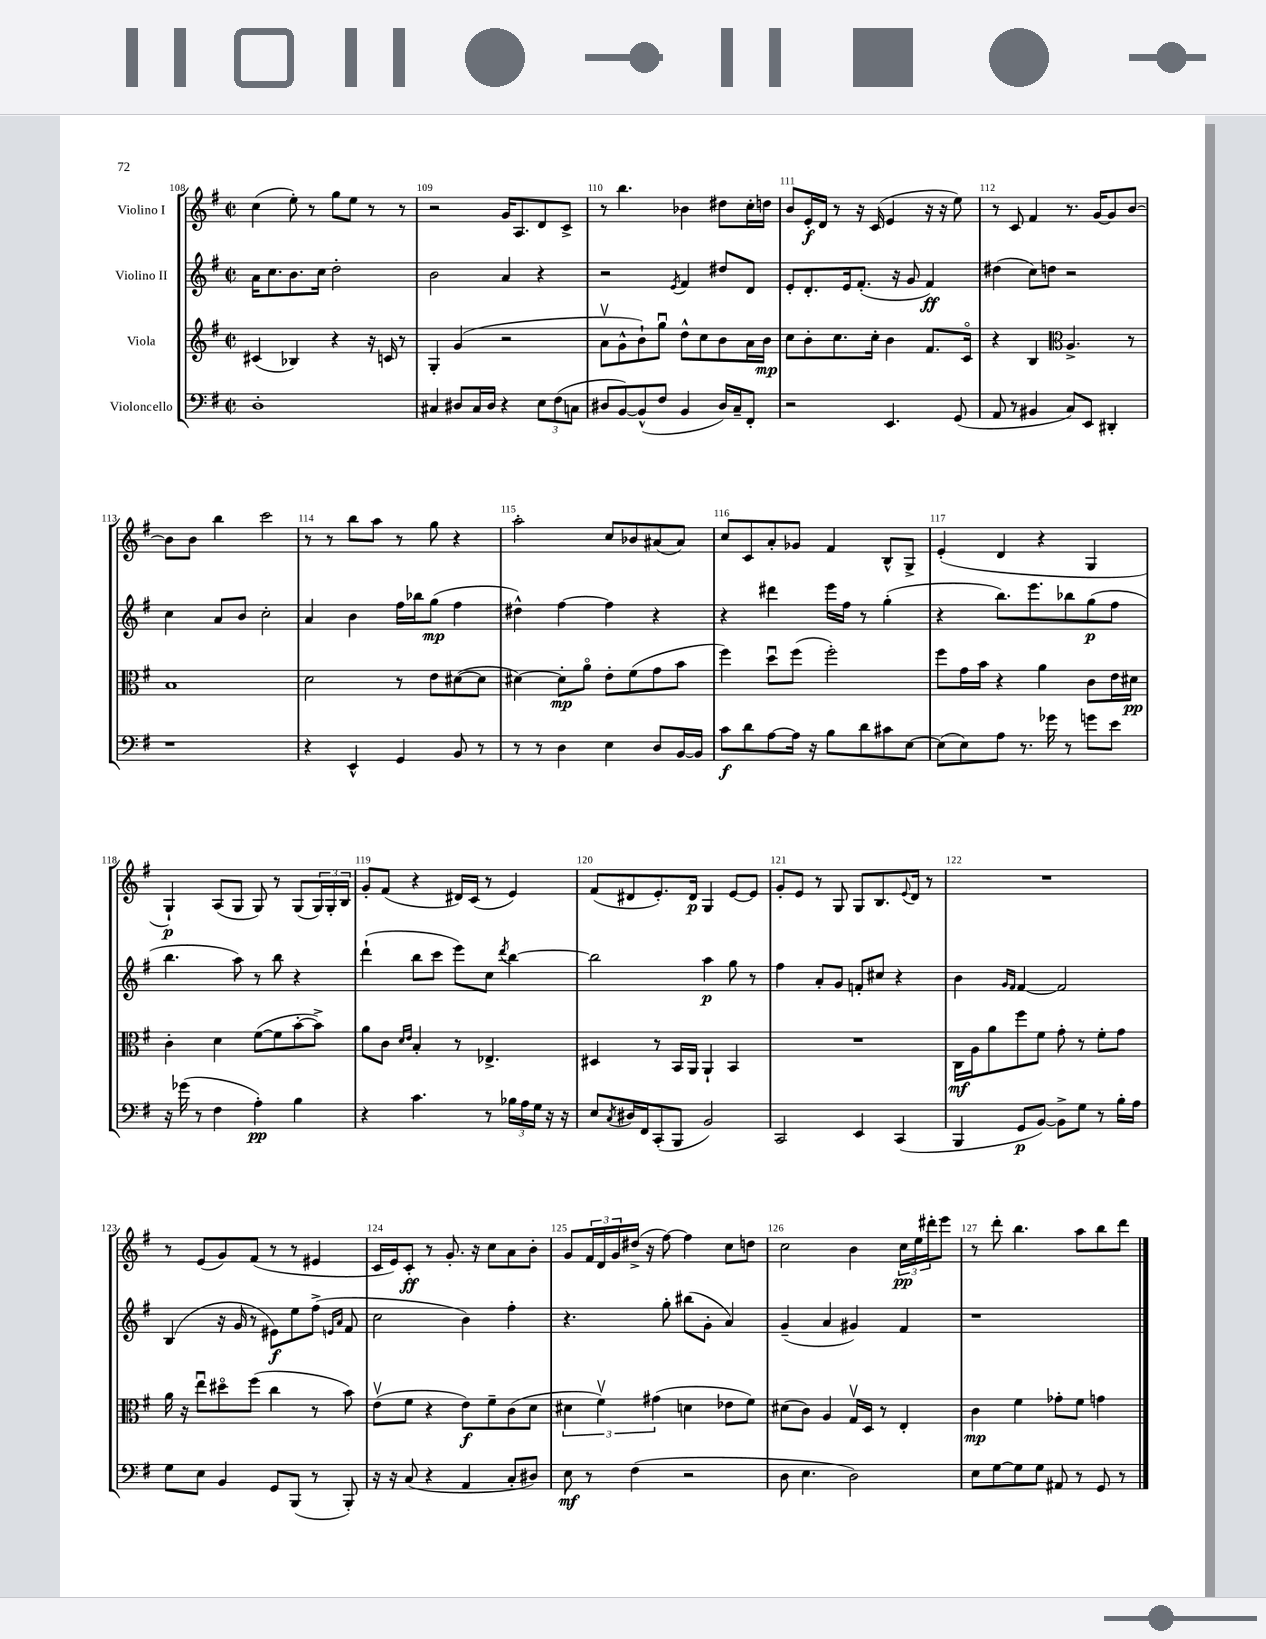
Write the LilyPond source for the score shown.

<<
\new StaffGroup <<
\new Staff = "s0" \with { instrumentName = "Violino I" } {
    \clef treble \key g \major \defaultTimeSignature \time 2/2
    c''4( e''8-.) r8 g''8 e''8 r8 r8 |
    r2 g'16 a8. d'8 c'8-> |
    r8 b''4. bes'4 dis''8 c''16-. d''16 |
    b'8 e'16-.\f d'16 r8 r16 c'16( e'4 r16 r16 e''8) |
    r8 c'8 fis'4 r8. g'16~ g'8 b'8~ |
    b'8 b'8 b''4 c'''2 |
    r8 r8 b''8 a''8 r8 g''8 r4 |
    a''2-. c''8 bes'8 ais'8( ais'8) |
    c''8 c'8 a'8-. ges'8 fis'4 b8-^ g8-> |
    e'4-.( d'4 r4 g4 |
    g4-!\p) a8( g8 g8) r8 g8( \tuplet 3/2 { g16) g16-. b16 } |
    g'8-. fis'8( r4 dis'16) c'16( r8 e'4) |
    fis'8( dis'8 e'8.-.) dis'16\p g4 e'8~ e'8 |
    g'8-. e'8 r8 g8 g8 b8. \appoggiatura { e'8 } d'16 r8 |
    R1 |
    r8 e'8( g'8) fis'8( r8 r8 eis'4 |
    c'16 e'16) c'8-.\ff r8 g'8.-. r16 c''8 a'8 b'8-. |
    g'8 \tuplet 3/2 { fis'16 d'16 g'16 } dis''16->( r16 fis''8~) fis''4 c''8 d''8 |
    c''2 b'4 \tuplet 3/2 { c''16\pp e''16 dis'''16-. } e'''8 |
    r8 d'''8-. b''4. a''8 b''8 d'''8 \bar "|." |
}
\new Staff = "s1" \with { instrumentName = "Violino II" } {
    \clef treble \key g \major \defaultTimeSignature \time 2/2
    a'16 c''8. b'8. c''16 d''2-. |
    b'2 a'4 r4 |
    r2 \acciaccatura { e'8 } fis'4 dis''8 d'8 |
    e'8-. d'8.-. e'16 fis'8.-.( r16 g'8 fis'4\ff) |
    dis''4( c''8) d''8 r2 |
    c''4 a'8 b'8 c''2-. |
    a'4 b'4 fis''16 bes''16 g''8\mp( fis''4 |
    dis''4-^) fis''4~ fis''4 r4 |
    r4 dis'''4 e'''16 fis''16 r8 g''4-.( |
    r4 b''8.) e'''8. bes''8 g''8\p( fis''8 |
    b''4. a''8) r8 b''8 r4 |
    d'''4-!( b''8 c'''8 e'''8) c''8 \acciaccatura { d'''8 } b''4~ |
    b''2 a''4\p g''8 r8 |
    fis''4 a'8-. g'8 f'8-. cis''8 r4 |
    b'4 \grace { g'16 fis'16 } fis'4~ fis'2 |
    b4( r16 g'16 r8 eis'8\f) e''8 fis''8->( \grace { e'16 a'16 } fis'8 |
    c''2 b'4) fis''4-. |
    r4. g''8-. bis''8( g'8-. a'4) |
    g'4--( a'4 gis'4) fis'4 |
    r1 \bar "|." |
}
\new Staff = "s2" \with { instrumentName = "Viola" } {
    \clef treble \key g \major \defaultTimeSignature \time 2/2
    cis'4( bes4) r4 r16 c'16 r8 |
    g4-. g'4( r2 |
    a'8\upbow g'8-^ b'8-!) g''8\downbow d''8-^ c''8 b'8 a'16 b'16\mp |
    c''8 b'8-. c''8. c''16-. b'4 fis'8. c'16\flageolet |
    r4 b4 \clef alto a4.-> r8 |
    b1 |
    d'2 r8 e'8 dis'8~( dis'8 |
    dis'4~) dis'8-.\mp a'8\flageolet e'8-. fis'8( g'8 b'8 |
    fis''4) d''8\downbow fis''8( fis''2-.) |
    fis''8 g'16 b'16 r4 a'4 c'8 e'16 dis'16\pp |
    c'4-. d'4 fis'8~( fis'8 b'8~-. b'8->) |
    a'8 c'8 \grace { d'16 e'16 } b4-. r8 ees4.-> |
    dis4 r8 b,16 a,16 a,4-! b,4 |
    R1 |
    c16\mf a16 a'8 fis''8 fis'8 g'8-. r8 fis'8-. g'8 |
    a'16 r16 e''8\downbow dis''8\flageolet fis''8( c''4 r8 b'8) |
    e'8\upbow( fis'8 r4 e'8\f) fis'8-- c'8( d'8 |
    \tuplet 3/2 { dis'4 fis'4\upbow) gis'4( } d'4 ees'8 fis'8) |
    dis'8( c'8) a4 g16\upbow d16 r8 e4-. |
    c'4\mp fis'4 ges'8-. fis'8 g'4 \bar "|." |
}
\new Staff = "s3" \with { instrumentName = "Violoncello" } {
    \clef bass \key g \major \defaultTimeSignature \time 2/2
    d1-. |
    cis4 dis8 cis16 dis16 r4 \tuplet 3/2 { e8 fis8( c8 } |
    dis8 b,8~) b,8-^( fis8 b,4 dis16) c16-- fis,8-. |
    r2 e,4. g,8( |
    a,8 r8 bis,4 c8) e,8 dis,4-. |
    r1 |
    r4 e,4-^ g,4 b,8 r8 |
    r8 r8 d4 e4 d8 b,16~ b,16 |
    c'8\f d'8 a8~ a16 r16 b8 d'8 cis'8 e8~ |
    e8( e8) a8 r8. ges'16 r8 g'8 e'8 |
    r16 ges'16( r8 fis4 a4-.\pp) b4 |
    r4 c'4. r8 \tuplet 3/2 { bes16 a16 g16 } r16 r16 |
    e8 \acciaccatura { c8 } dis16 fis,16 c,8-.( b,,8 b,2) |
    c,2 e,4 c,4( |
    b,,4 g,8\p b,8~) b,8-> g8 r8 b16-. a16 |
    g8 e8 b,4 g,8 b,,8( r8 b,,8-.) |
    r16 r16 c8( r4 a,4 c8-. dis8) |
    e8\mf r8 fis4( r2 |
    d8 e4. d2) |
    e8 g8~ g8 g8 ais,8 r8 g,8 r8 \bar "|." |
}
>>
>>
\layout { \context { \Score currentBarNumber = #108 \override BarNumber.break-visibility = ##(#f #t #t) barNumberVisibility = #all-bar-numbers-visible } }
